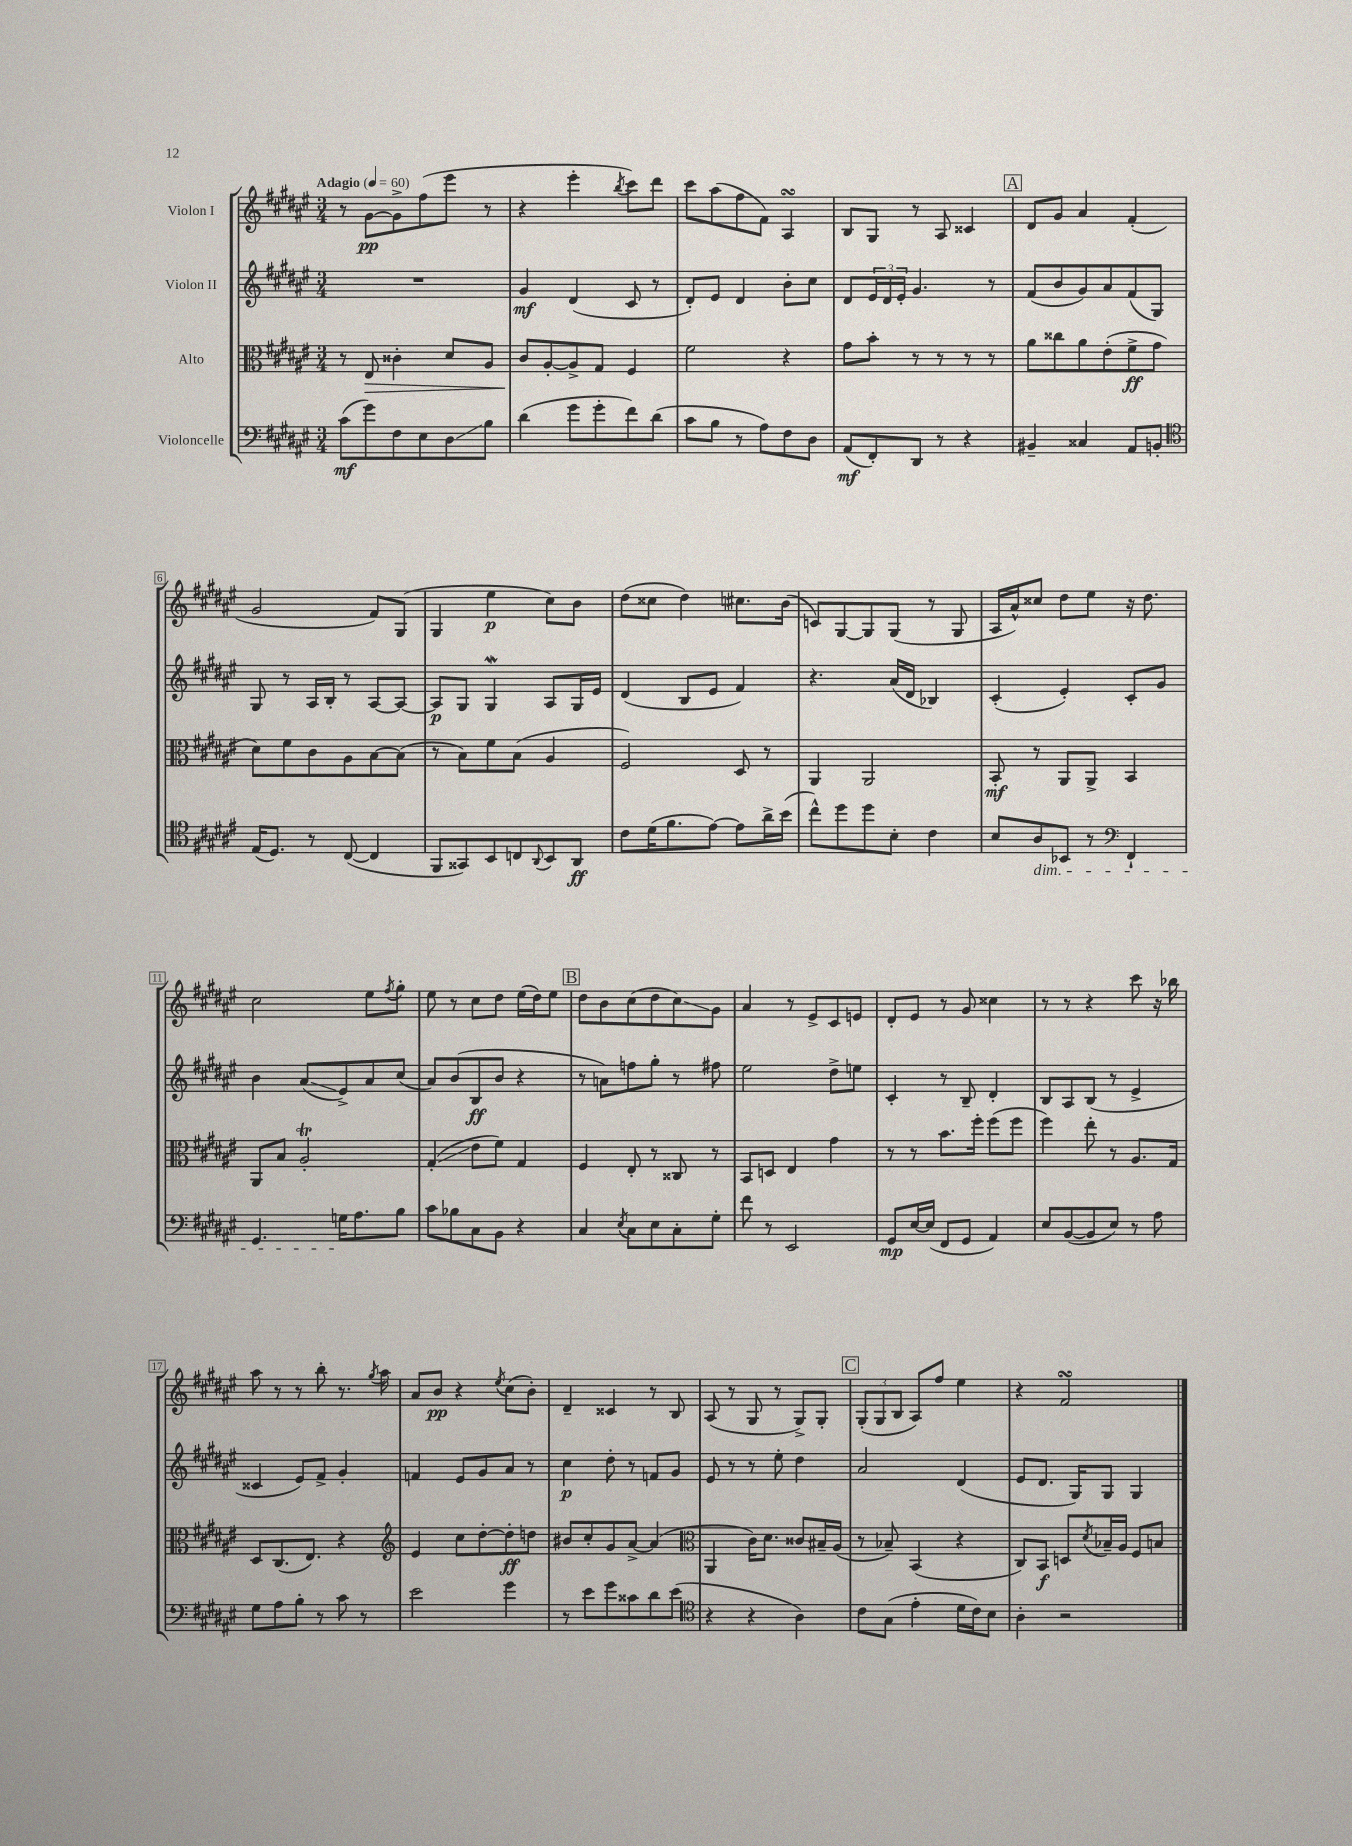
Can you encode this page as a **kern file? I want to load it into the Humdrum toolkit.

**kern	**kern	**kern	**kern
*staff4	*staff3	*staff2	*staff1
*clefF4	*clefC3	*clefG2	*clefG2
*k[f#c#g#d#a#e#]	*k[f#c#g#d#a#e#]	*k[f#c#g#d#a#e#]	*k[f#c#g#d#a#e#]
*M3/4	*M3/4	*M3/4	*M3/4
*MM60	*MM60	*MM60	*MM60
(8c#\L	8r	2.r	8r
8g#\)	8E#/	.	[8g#\L
8F#\	4c##'\	.	8g#^\]
8E#\	.	.	(8ff#\
8D#\	8d#/L	.	8eee#\J
8B\J	8A#/J	.	8r
=	=	=	=
(4d#\	8c#/L	4g#/	4r
.	[8A#'/	.	.
8g#\L	8A#^/]	(4d#/	4eee#'\
8g#'\	8G#/J	.	.
.	.	.	8qbb/
8f#\)	4F#/	8c#/	8ccc#\L)
(8d#\J	.	8r	8ddd#\J
=	=	=	=
8c#\L	2f#\	8d#'/L)	8ccc#\L
8B\J	.	8e#/J	(8aa#\
8r	.	4d#/	8ff#\
8A#\L)	.	.	8f#\J)
8F#\	4r	8b'\L	4A#/
8D#\J	.	8cc#\J	.
=	=	=	=
(8AA#/L	8g#\L	8d#/L	8B/L
8FF#'/)	8b'\J	24e#/L	8G#/J
.	.	24d#/	.
.	.	24e#'/JJ	.
8DD#/J	8r	4.g#/	8r
8r	8r	.	8A#/
4r	8r	.	4c##/
.	8r	8r	.
=	=	=	=
4BB#~/	8a#\L	(8f#/L	8d#/L
.	8cc##\	8b/	8g#/J
4C##/	8a#\	8g#/)	4a#/
.	(8e#'\	8a#/	.
8AA#/L	8f#^\	(8f#/	(4f#'/
8BB'/J	8g#\J	8G#/J)	.
=	=	=	=
*clefC4	*	*	*
(16E#/LK	8d#\L)	8G#/	2g#/
8.D#/J)	.	.	.
.	8f#\	8r	.
8r	8c#\	16A#/LL	.
.	.	16B'/JJ	.
([8C#/	8A#\	8r	.
4C#/]	[8B\	[8A#/L	8f#/L)
.	(8B\]J	8A#/_J	(8G#/J
=	=	=	=
8FF#/L	8r	8A#/]L	4G#/
8GG##/)	8B\L)	8G#/J	.
8BB/	8f#\	4G#/	4ee#\
8C/	(8B\J	.	.
8qqAA#/	.	.	.
8BB/	4A#/	8A#/L	8cc#\L)
8AA#/J	.	16G#/L	8b\J
.	.	16e#/JJ	.
=	=	=	=
8c#\L	2F#/)	(4d#/	(8dd#\L
(16d#\K	.	.	8cc##\J
8.f#\	.	.	.
.	.	8B/L	4dd#\)
[8e#\J)	.	8e#/J	.
8e#\]L	8D#/	4f#/)	8.cc#\L
16a#^\L	8r	.	.
(16b\JJ	.	.	(16b\Jk
=	=	=	=
8cc#^^\L)	4AA#/	4.r	8c/L)
8dd#\	.	.	[8G#/
8dd#\	2AA#/	.	8G#/]
8B'\J	.	(16a#/LL	(8G#/J
.	.	16d#/JJ	.
4c#\	.	4B-/)	8r
.	.	.	8G#/
=	=	=	=
8B/L	8BB'/	(4c#'/	16A#/LL
.	.	.	16a#^^/J)
8A#/	8r	.	8cc##/J
8BB-/J	8AA#/L	4e#'/)	8dd#\L
8r	8AA#^/J	.	8ee#\J
*clefF4	*	*	*
4FF#`/	4BB/	8c#'/L	16r
.	.	.	8.dd#\
.	.	8g#/J	.
=	=	=	=
4.GG#/	8AA#/L	4b\	2cc#\
.	8B/J	.	.
.	2A#'/	(8a#/L	.
16G\LK	.	8e#^/)	.
8.A#\	.	.	.
.	.	8a#/	8ee#\L
.	.	.	8qff#/
8B\J	.	(8cc#/J	8gg#'\J
=	=	=	=
8c#\L	(4G#'/	8a#/L)	8ee#\
8B-\	.	(8b/	8r
8C#\	8e#\L	8B/	8cc#\L
8BB\J	8f#\J)	8b/J	8dd#\J
4r	4G#/	4r	(16ee#\LL
.	.	.	16dd#\J)
.	.	.	8ee#\J
=	=	=	=
4C#/	4F#/	8r	8dd#\L
.	.	8a\L)	8b\
8qE#/	.	.	.
8C#\L	8E#'/	8ff\	(8cc#\
8E#\	8r	8gg#'\J	8dd#\
8C#'\	8C##/	8r	8cc#\)
8G#'\J	8r	8ff#\	8g#\J
=	=	=	=
8f#\	8BB/L	2ee#\	4a#/
8r	8D/J	.	.
2EE#/	4E#/	.	8r
.	.	.	8e#^/L
.	4g#\	8dd#^\L	8c#/
.	.	8ee\J	8e/J
=	=	=	=
8GG#/L	8r	4c#'/	8d#'/L
[16E#/L	8r	.	8e#/J
(16E#/]JJ	.	.	.
8FF#/L	8.b\L	8r	8r
8GG#/J	.	8B~/	8g#/
.	16ff#'\Jk	.	.
4AA#/)	(8ff#\L	4d#'/	4cc##\
.	8ff#\J	.	.
=	=	=	=
8E#/L	4ff#\)	8B/L	8r
([8BB/	.	8A#/	8r
8BB/]	8ee#'\	(8B/J	4r
8E#/J)	8r	8r	.
8r	8.A#/L	4e#^/	8ccc#\
8A#\	.	.	16r
.	16G#/Jk	.	16bb-\
=	=	=	=
8G#\L	8D#/L	4c##/	8aa#\
8A#\	(8.C#/	.	8r
8B'\J	.	8e#/L)	8r
.	8.E#/J)	.	.
8r	.	8f#^/J	8bb'\
8c#\	4r	4g#'/	8.r
8r	.	.	.
.	.	.	8qgg#/
.	.	.	16aa#\
=	=	=	=
*	*clefG2	*	*
2e#\	4e#/	4f/	8a#/L
.	.	.	8b/J
.	8cc#\L	8e#/L	4r
.	[8dd#'\	8g#/	.
.	.	.	8qee#/
4g#\	8dd#'\]	8a#/J	(8cc#\L
.	8dd\J	8r	8b'\J)
=	=	=	=
8r	8b#/L	4cc#\	4d#~/
8e#\L	8cc#'/	.	.
8g#\	8g#/	8dd#'\	4c##/
8c##\	[8a#^/J	8r	.
8d#\	(4a#/]	8f/L	8r
(8e#\J	.	8g#/J	8B/
=	=	=	=
*clefC4	*clefC3	*	*
4r	4AA#/	8e#/	(8A#/
.	.	8r	8r
4r	16c#\LK)	8r	8G#/
.	8.d#\J	.	.
.	.	8ee#'\	8r
4A#\)	8c##/L	4dd#\	8G#^/L)
.	16B#~/L	.	8G#'/J
.	(16A#/JJ	.	.
=	=	=	=
8c#\L	8r	2a#/	(12G#'/L
.	.	.	12G#/
(8G#\J	8B-~/)	.	.
.	.	.	12B/J
4e#'\	(4BB/	.	8A#/L)
.	.	.	8ff#/J
16d#\LL	4r	(4d#/	4ee#\
16c#\J)	.	.	.
8B\J	.	.	.
=	=	=	=
4A#'\	8C#/L)	8e#/L	4r
.	8BB/J	8.d#/J	.
2r	8D/L	.	2f#/
.	.	16G#/LK)	.
.	8qd#/	.	.
.	16B-~/L	8G#/J	.
.	16A#/JJ	.	.
.	8F#/L	4G#/	.
.	8B/J	.	.
==	==	==	==
*-	*-	*-	*-
